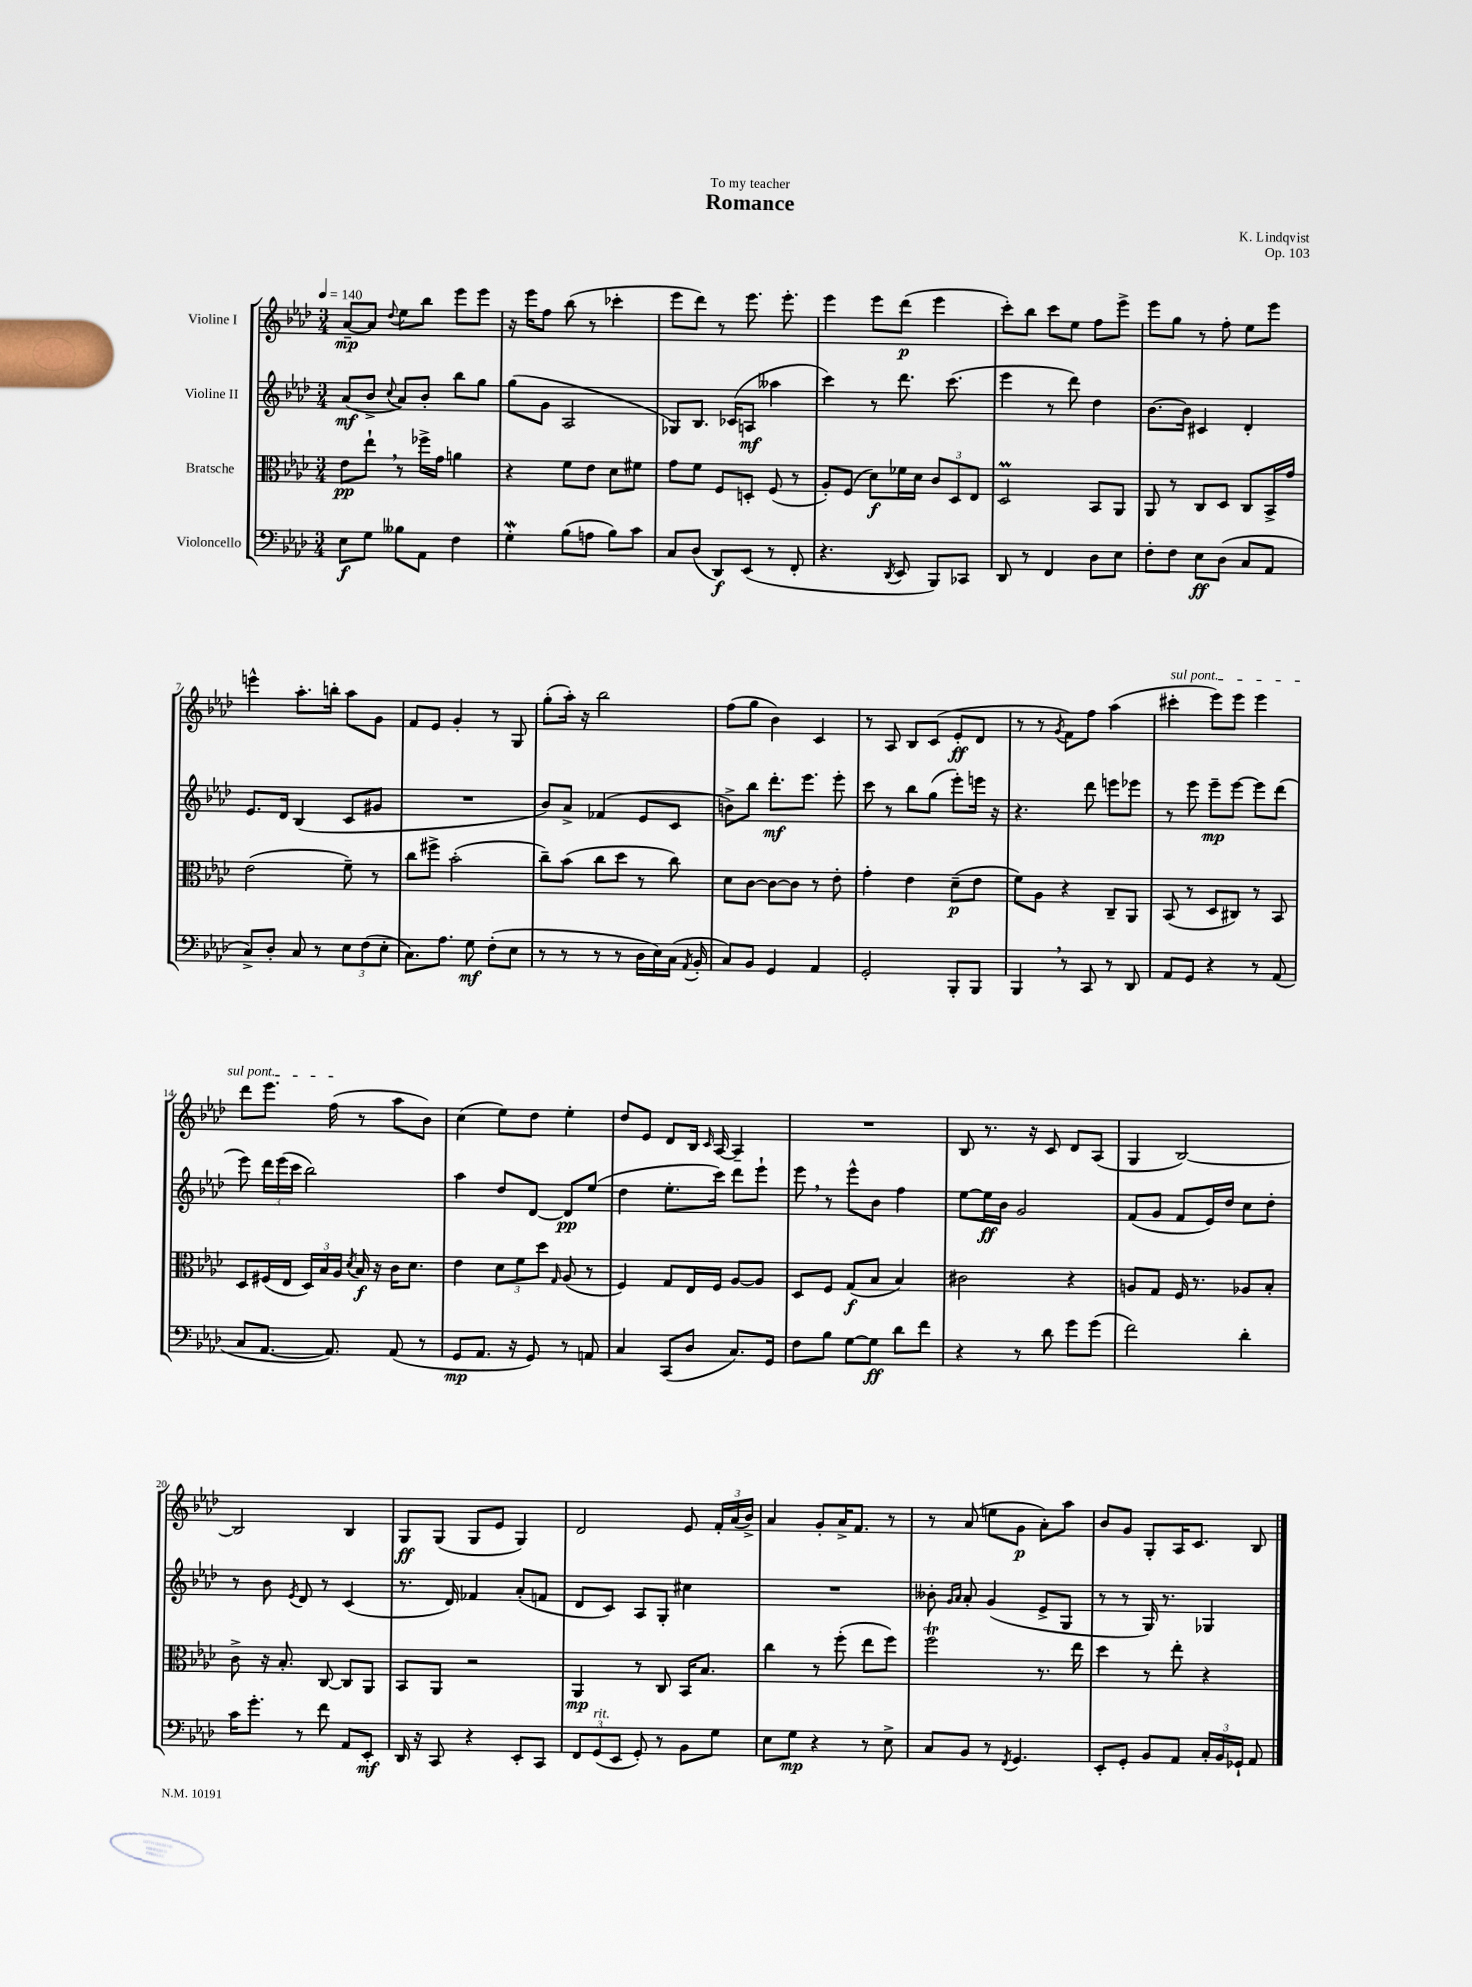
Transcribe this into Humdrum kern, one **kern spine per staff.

**kern	**kern	**kern	**kern
*staff4	*staff3	*staff2	*staff1
*clefF4	*clefC3	*clefG2	*clefG2
*k[b-e-a-d-]	*k[b-e-a-d-]	*k[b-e-a-d-]	*k[b-e-a-d-]
*M3/4	*M3/4	*M3/4	*M3/4
*MM140	*MM140	*MM140	*MM140
8E-	8e-	(8a-	[8a-~
8G	8ee-`	8b-^	8a-]
.	.	8qqcc	8qqdd-
8B--	8r	8a-)	8ee-
8AA-	16ff-^	8b-'	8bb-
.	16g	.	.
4F	4a	8bb-	8eee-
.	.	8gg	8eee-
=	=	=	=
4G'	4r	(8gg	16r
.	.	.	16eee-
.	.	8g	8ff
(8B-	8f	2A-	(8bb-
8A	8e-	.	8r
8B-)	8d-	.	4ccc-'
8c	8f#	.	.
=	=	=	=
8C	8g	8G-)	8eee-
(8D-	8f	8.B-	8ddd-)
8DD-)	8F	.	8r
.	.	(16c-	.
(8EE-	8D'	8A	8.eee-
8r	(8F	4aa--	.
.	.	.	8.eee-'
8FF'	8r	.	.
=	=	=	=
4.r	8A-')	4ccc)	4eee-
.	(8F	.	.
.	8d-)	8r	8eee-
8qDD-	.	.	.
8EE-	16f-	8.ddd-	(8ddd-
.	16d-	.	.
8BBB-)	12c	.	4eee-
.	.	(8.ccc	.
.	12D-	.	.
8CC-	.	.	.
.	12E-	.	.
=	=	=	=
8DD-	2D-	4eee-	8ccc')
8r	.	.	8bb-
4FF	.	8r	8ccc
.	.	8ddd-)	8ee-
8D-	8BB-	4dd-	8ff
8E-	8AA-	.	8eee-^
=	=	=	=
8F'	8AA-	[8.b-	8eee-
8F	8r	.	8gg
.	.	16b-]	.
8E-	8C	4c#	8r
(8D-	8D-	.	8ff'
8C	8C	4d-'	8ee-
8AA-	16BB-^	.	8eee-
.	16g	.	.
=	=	=	=
8C^)	(2e-	8.e-	4eee^^
8D-'	.	.	.
.	.	16d-	.
8C	.	(4B-	8.aa-'
8r	.	.	.
.	.	.	16bb'
12E-	8f~)	8c	8aa-
(12F	.	.	.
.	8r	8g#	8g
12E-'	.	.	.
=	=	=	=
8.C)	8cc	2.r	8f
.	8ff#^	.	8e-
8.A-	.	.	.
.	(2b-'	.	4g'
8G	.	.	.
(8F'	.	.	8r
8E-	.	.	8G
=	=	=	=
8r	8cc~)	8b-)	(8gg'
8r	(8b-	8a-^	16aa-')
.	.	.	16r
8r	8cc	(4f-	2bb-
8r	8dd-	.	.
16D-	8r	8e-	.
16E-)	.	.	.
(16C	8cc)	8c	.
8qAA-	.	.	.
16BB-'	.	.	.
=	=	=	=
8C)	8d-	8b^)	(8ff
8BB-	[8c	8bb-	8gg
4GG	8c_	8.ddd-'	4b-)
.	8c]	.	.
.	.	8.eee-	.
4AA-	8r	.	4c
.	8e-'	8eee-'	.
=	=	=	=
2GG'	4g'	8ccc	8r
.	.	8r	8A-
.	4e-	8bb-	8B-
.	.	(8gg	(8c
8BBB-'	(8d-~	8eee-')	8e-'
8BBB-	8e-	16eee	8d-
.	.	16r	.
=	=	=	=
4BBB-	8f)	4.r	8r
.	8A-	.	8r
.	.	.	8qg
8r	4r	.	8f)
8CC	.	8ddd-	8ff
8r	8C~	8eee	(4aa-
8DD-	8AA-	8eee-	.
=	=	=	=
8AA-	(8BB-	8r	4ccc#'
8GG	8r	8eee-	.
4r	8D-	8eee-~	8eee-)
.	8C#)	[8eee-	8eee-
8r	8r	8eee-]	4eee-
(8AA-	8BB-	(8ddd-	.
=	=	=	=
8C	8D-	8eee-)	8ddd-
[8.AA-	(16F#	24ddd-	8.eee-
.	.	(24eee-	.
.	16E-	.	.
.	.	24ccc	.
.	24D-)	2bb-)	.
.	24B-	.	.
8.AA-])	.	.	(16ff
.	24A-	.	.
.	8qd-	.	.
.	16B-	.	8r
.	16r	.	.
(8AA-	16c	.	8aa-
.	8.d-	.	.
8r	.	.	8b-)
=	=	=	=
8GG	4e-	4aa-	(4cc
8.AA-	.	.	.
.	12d-	8dd-	8ee-)
16r	.	.	.
.	12f	.	.
8GG)	.	[8d-	8dd-
.	12dd-	.	.
.	16qqG	.	.
8r	(8A-	8d-]	4ee-'
8AA	8r	(8ee-	.
=	=	=	=
4C	4F)	4dd-	8dd-
.	.	.	8e-
(8CC	8G	8.ee-'	8d-
8D-	16E-	.	16B-
.	.	.	16qqc
.	16F	16ccc)	[16A-
8.C)	[8A-	8ddd-	4A-~]
.	8A-]	8eee-`	.
16GG	.	.	.
=	=	=	=
8F	8D-	8eee-	2.r
8B-	8F	8r	.
[8G	(8G	8eee-^^	.
8G]	8B-	8b-	.
8d-	4B-)	4ff	.
8f	.	.	.
=	=	=	=
4r	2c#	[8ee-	8B-
.	.	16ee-]	8.r
.	.	16b-	.
8r	.	2g	.
.	.	.	16r
8d-	.	.	8c
8g	4r	.	8d-
(8g	.	.	(8A-
=	=	=	=
2f)	8A	(8f	4G
.	8G	8g	.
.	16F	8f	[2B-)
.	8.r	.	.
.	.	16e-)	.
.	.	16dd-	.
4d-'	8A-	8cc	.
.	8B-'	8dd-'	.
=	=	=	=
16c	8c^	8r	2B-]
8.g'	.	.	.
.	16r	8b-	.
.	8.B-'	.	.
.	.	8qe-	.
8r	.	8d-	.
8f	[8C	8r	.
8AA-	8C]	(4c	4B-
8EE-'	8AA-	.	.
=	=	=	=
16DD-	8BB-	8.r	8G
16r	.	.	.
8CC	8AA-	.	(8G
.	.	16d-)	.
4r	2r	4f-	8G
.	.	.	8e-
8EE-'	.	(8a-'	4G)
8CC	.	8f	.
=	=	=	=
12FF	4AA-	8d-	2d-
(12GG	.	.	.
.	.	8c)	.
12EE-	.	.	.
8GG')	8r	8A-	.
8r	8C	8G'	.
8BB-	16BB-	4cc#	8e-
.	8.B-	.	.
8G	.	.	24f'
.	.	.	(24a-
.	.	.	24b-^)
=	=	=	=
8E-	4cc	2.r	4a-
8G	.	.	.
4r	8r	.	8g'
.	(8ff'	.	16a-^
.	.	.	8.f
8r	8ee-	.	.
8E-^	8ff)	.	8r
=	=	=	=
8C	2ff	8b--'	8r
.	.	16qqg	.
.	.	16qqa-	.
8BB-	.	8a-'	(8a-
8r	.	(4g	8ee
8qFF	.	.	.
4.GG	.	.	8g
.	8.r	8e-^	8a-')
.	.	8G	8aa-
.	16ee-	.	.
=	=	=	=
8EE-'	4dd-	8r	8b-
8GG'	.	8r	8g
8BB-	8r	16G)	8G'
.	.	8.r	.
8AA-	8ee-'	.	16A-
.	.	.	8.c
24C'	4r	4G-	.
24BB-	.	.	.
24GG-`	.	.	.
8AA-	.	.	8B-
==	==	==	==
*-	*-	*-	*-
